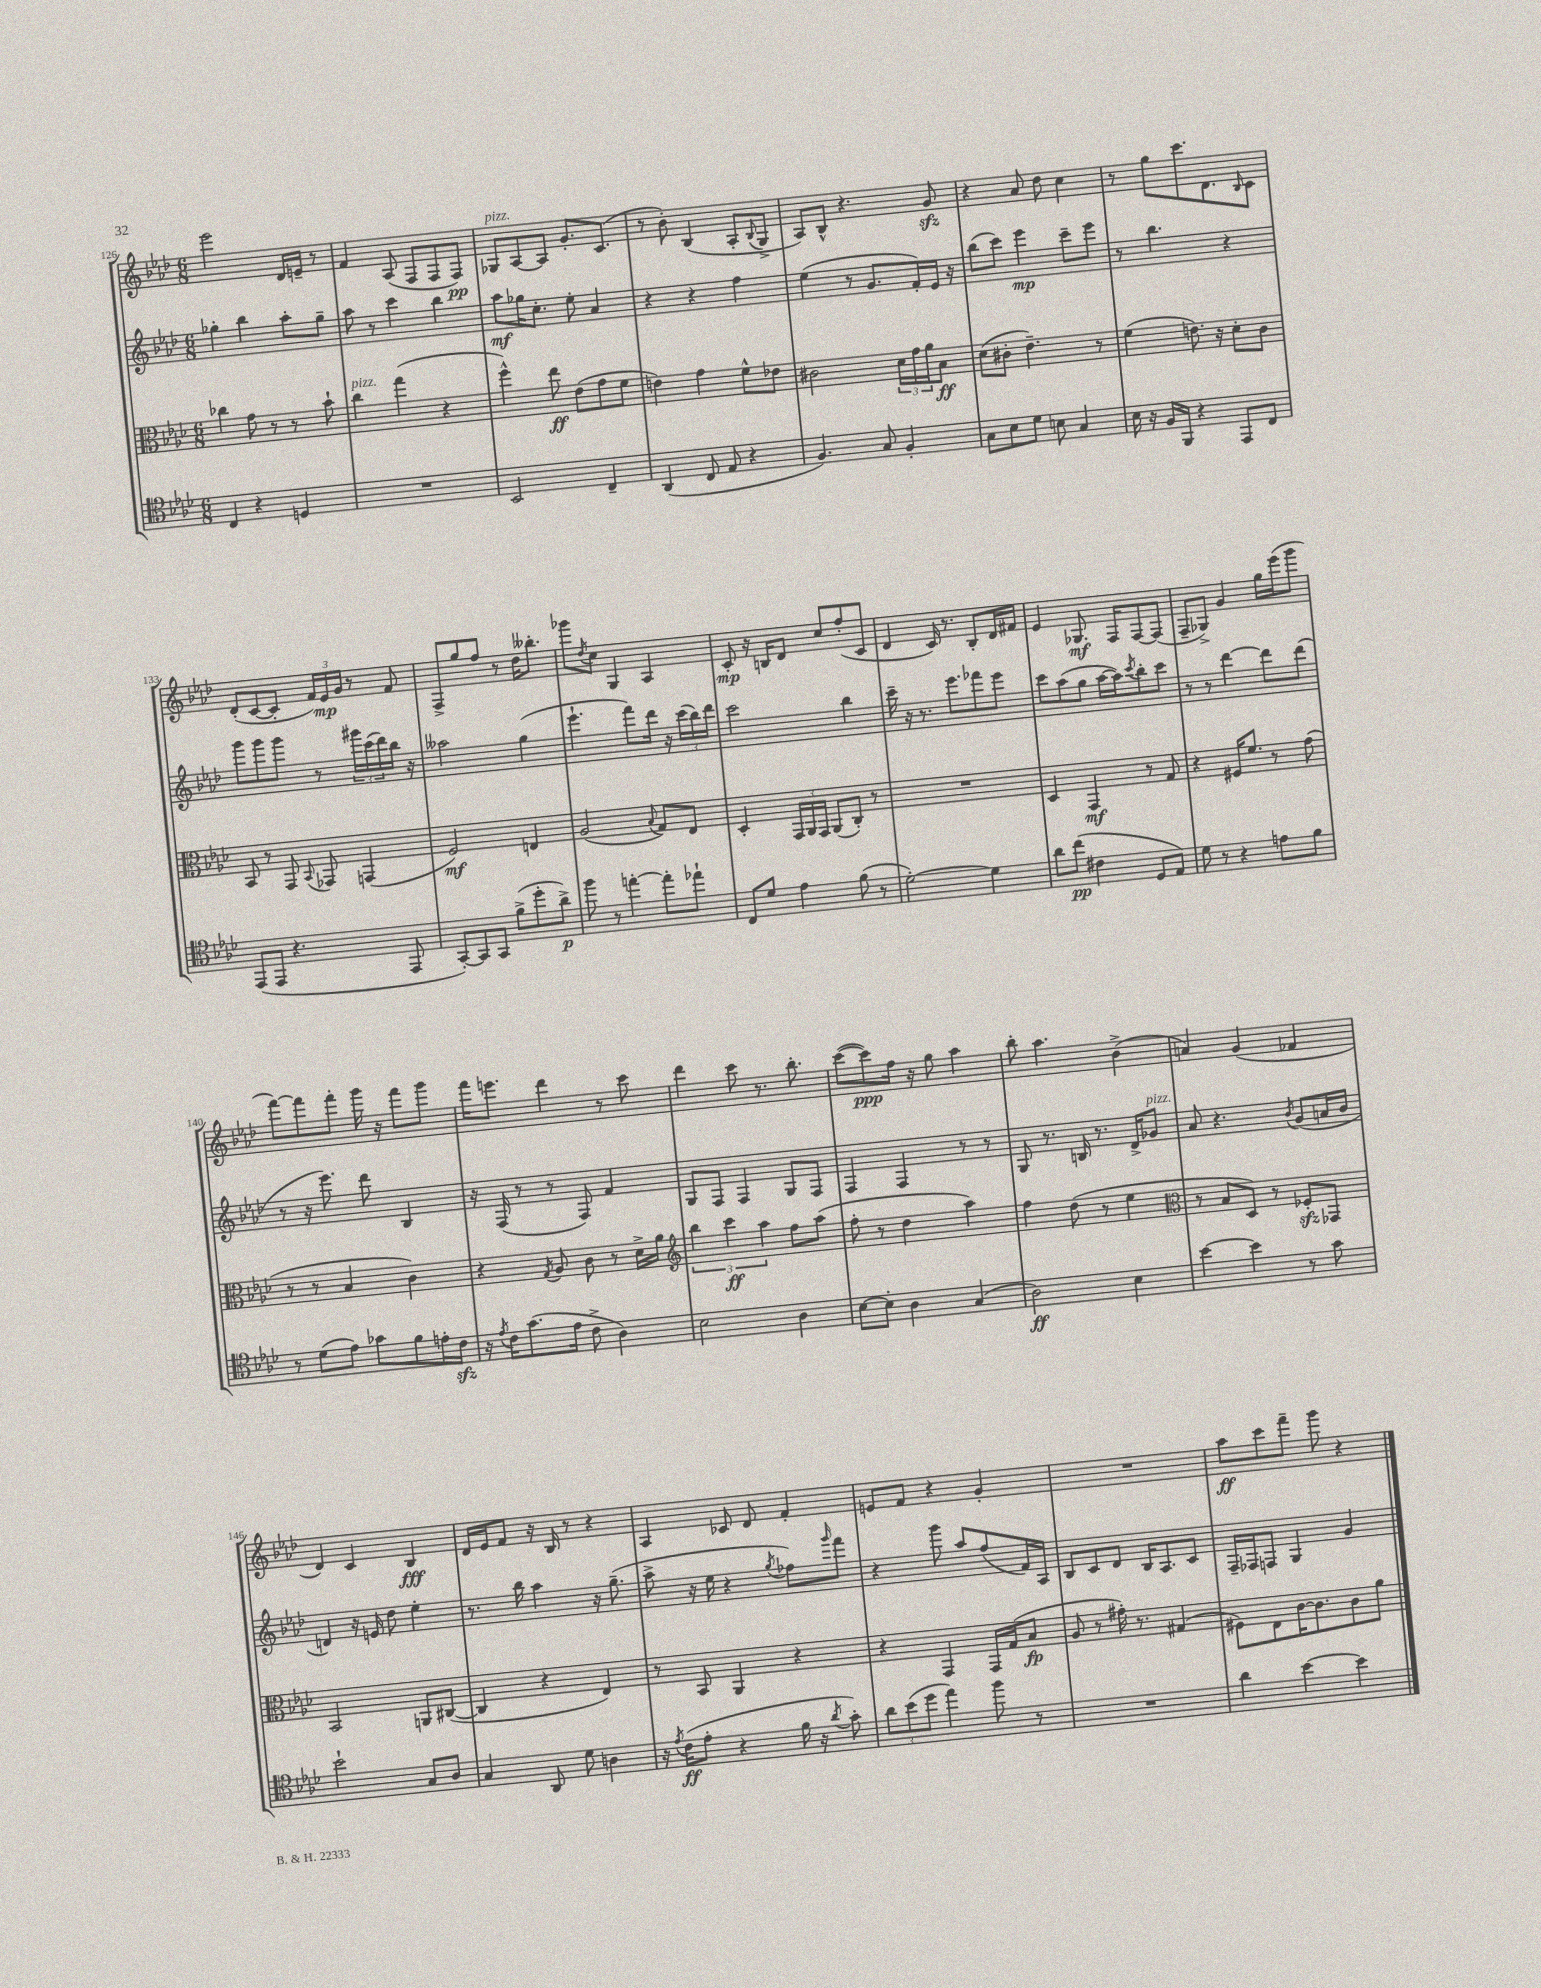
<<
\new StaffGroup <<
\new Staff = "s0" {
    \clef treble \key aes \major \numericTimeSignature \time 6/8
    ees'''2 des'16 e'16-- r8 |
    f'4 aes8( f8 f8 f8\pp) |
    ges8^\markup { \italic "pizz." } aes8~ aes8 g'8.-. c'8.( |
    r8 bes'8-.) bes4( aes8-. \appoggiatura { bes8 } g8-> |
    aes8) bes8-^ r4. g'8\sfz |
    r4 aes'8 des''8 c''4 |
    r8 g''8 c'''8. des'8. \grace { bes16 } c'8 |
    des'8-.( c'8~ c'8-. \tuplet 3/2 { f'16) ees'16\mp g'16 } r8 f'8 |
    f8-> g''8 f''8 r8 des''16 beses''8.-. |
    ges'''8 \acciaccatura { des''8 } c''8 g4 aes4 |
    c'8-.\mp r16 b16 des'8 c''8 f''8-.( c'8 |
    des'4 c'16) r8. bes8-. des'16 fis'16 |
    ees'4 ges8.\mf f16 f8~ f8( |
    f8-- ges8->) g'4 g''16 ees'''16( g'''8 |
    f'''8~) f'''8 f'''8-. g'''16 r16 f'''8 g'''8 |
    f'''16 e'''8. des'''4 r8 c'''8 |
    des'''4 c'''8 r8. bes''8.-. |
    c'''8~( c'''8\ppp) f''16 r16 g''8 aes''4 |
    bes''8-. aes''4. bes'4->( |
    a'4) g'4( fes'4 |
    des'4) c'4 bes4\fff |
    des'16 ees'16 f'8 r16 bes16 r8 r4 |
    aes4 ces'8 des'8 f'4-. |
    e'8 f'8 r4 g'4-. |
    R2. |
    aes''8\ff c'''8 f'''8-- g'''8 r4 \bar "|." |
}
\new Staff = "s1" {
    \clef treble \key aes \major \numericTimeSignature \time 6/8
    ges''4-. bes''4 aes''8-. ges''8-- |
    aes''8 r8 c'''4 bes''4 |
    aes''8\mf ges''16 c''8.-. ees''8-. aes'4 |
    r4 r4 f''4 |
    ees''4( r8 g'8. f'16-.) ees'16 r16 |
    bes''8( c'''8) ees'''4\mp c'''8-- ees'''8 |
    r8 bes''4. r4 |
    g'''8 g'''8 g'''8 r8 \tuplet 3/2 { gis'''16 c'''16( des'''16) } bes''16 r16 |
    aeses''2 g''4( |
    ees'''4.-! f'''8) des'''16 r16 \tuplet 3/2 { c'''16( bes''16) des'''16 } |
    c'''2 bes''4 |
    c'''16-- r16 r8. ees'''8. fes'''8 ees'''8 |
    c'''8 aes''8( g''8 aes''16~ aes''16) \acciaccatura { c'''8 } bes''8-. c'''8 |
    r8 r8 des'''4~ des'''8 des'''8( |
    r8 r16 ees'''8.) des'''8 bes4 |
    r16 f16( r8 r8 f8) f'4 |
    g8 f8 f4 g8 f8 |
    f4 f4 r8 r8 |
    g8 r8. b16 r8. des'16-> ges'8^\markup { \italic "pizz." } |
    aes'8 r4. \acciaccatura { bes'8 } g'8( a'16 bes'16 |
    d'4) r16 e'16 des''8 ees''4-. |
    r8. bes''16 aes''4 r16 g''8.--( |
    aes''8-> r16 ees''16 r4 \acciaccatura { g''8 } fes''8) \grace { g'''16 } f'''8 |
    r4 g'''8 aes''8 f''8( f'16) aes16 |
    bes8 c'8 des'8 bes16 aes8. c'8 |
    f16-- fes16 f8 g4 g'4 \bar "|." |
}
\new Staff = "s2" {
    \clef alto \key aes \major \numericTimeSignature \time 6/8
    ces''4 g'8 r8 r8 bes'8-! |
    c''4^\markup { \italic "pizz." } g''4( r4 |
    f''4-^) ees''8\ff ees'8( g'8 f'8 |
    e'4) g'4 f'8-^ ees'8 |
    cis'2 \tuplet 3/2 { des'16 g'16 aes'16 } bes8\ff |
    des'8( cis'8-. ees'4.--) r8 |
    f'4( e'8.) r16 des'8-. c'8 |
    bes,8 r8 g,8 \appoggiatura { bes,8 } ges,8 g,4( |
    f2\mf) e4 |
    aes2( \appoggiatura { bes8 } g8) ees8 |
    des4-. \tuplet 3/2 { g,16 aes,16 g,16 } aes,8( c8-.) r8 |
    R2. |
    des4 g,4\mf r8 g8 |
    r4 fis16 f'8. r8 g'8( |
    r8 r8 bes4 c'4) |
    r4 \acciaccatura { g8 } aes8 c'8 r8 des'16-> aes'16 |
    \clef treble \tuplet 3/2 { bes''4 c'''4\ff aes''4 } f''8 aes''8( |
    f''8-. r8 des''4 aes''4) |
    f''4 des''8( r8 ees''4 |
    \clef alto r8 bes8 des8) r8 fes8-.\sfz ges,8 |
    bes,2 a,8 cis8~( |
    cis4 r4 ees4) |
    r8 bes,8 aes,4 r4 |
    r4 g,4 g,16 g16( bes8\fp |
    aes8 r8 gis'16-.) r8. gis4( |
    fis8) ees8 c'16~ c'8. c'8 aes'8 \bar "|." |
}
\new Staff = "s3" {
    \clef tenor \key aes \major \numericTimeSignature \time 6/8
    c4 r4 d4 |
    R2. |
    bes,2 c4-- |
    aes,4( c8 ees8 r4 |
    f4.) g8 f4-. |
    g8 bes8 des'8 b8 g4 |
    bes16 r16 f16 f,16 r4 ees,8 c8 |
    ees,8( ees,8 r4. ees,8 |
    g,8~-.) g,8 g,8 f'8->( des''8-. aes'8->\p) |
    f''8 r8 e''4~-. e''8-. ees''8-! |
    c8 des'8 ees'4 f'8( r8 |
    des'2~-.) des'4 |
    aes'8 c''8\pp( cis'4 des8 ees8) |
    des'8 r8 r4 e'8 f'8 |
    r8 des'8( ees'8) ges'8 f'8 e'16-. c'16\sfz |
    r16 \acciaccatura { ees'8 } c'16 g'8.( ees'16 c'8-> aes4) |
    bes2 aes4 |
    bes8~ bes8-. aes4 g4( |
    aes2\ff) bes4 |
    bes'4~ bes'4 r8 g'8 |
    bes'2-! g8 aes8 |
    g4 aes,8 des'8 a4 |
    r16 \acciaccatura { ees'8 } c'16\ff( ees'8-. r4 f'16 r16 \acciaccatura { aes'8 } g'8-.) |
    \tuplet 3/2 { aes'8 bes'8( des''8 } ees''4) f''8 r8 |
    R2. |
    aes'4 bes'4~ bes'4 \bar "|." |
}
>>
>>
\layout { \context { \Score currentBarNumber = #126 } }
